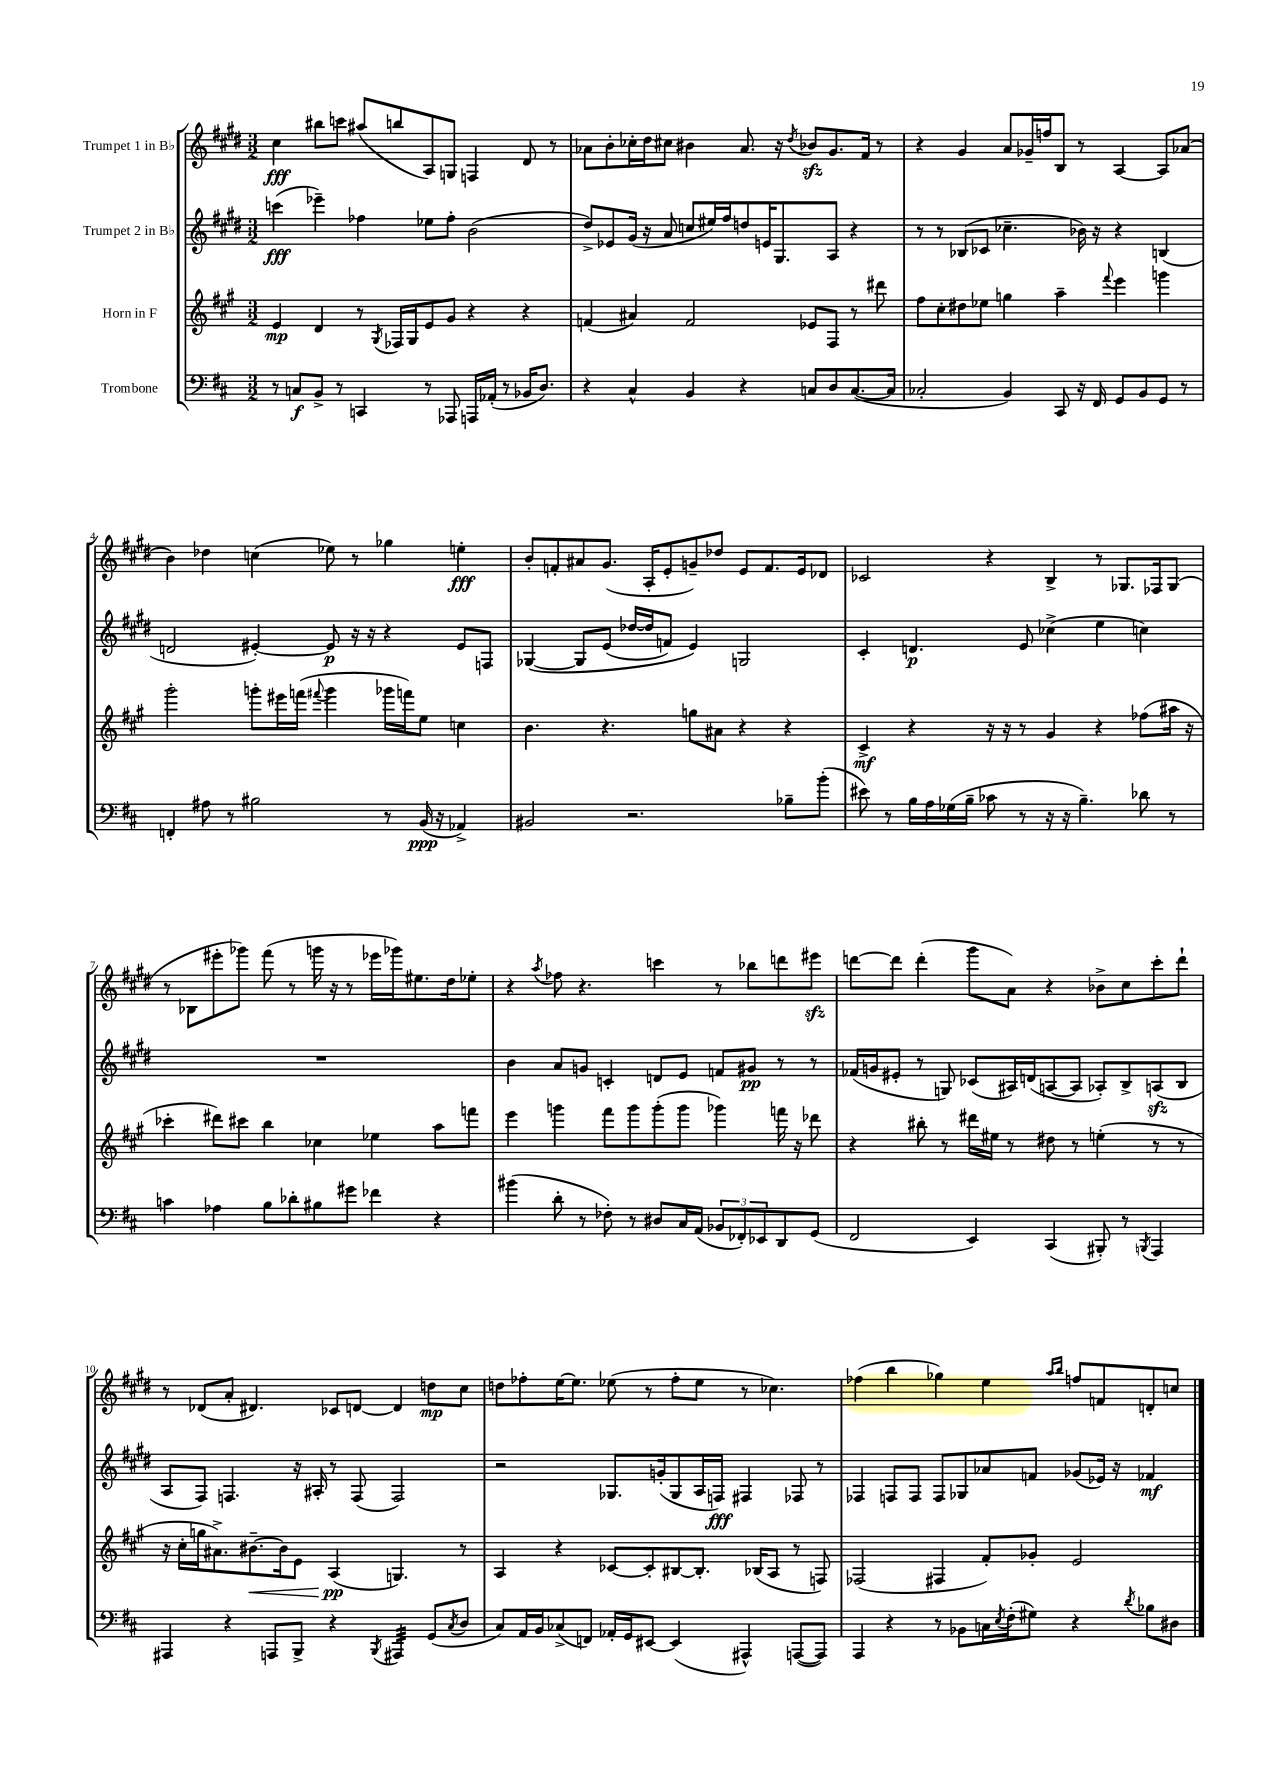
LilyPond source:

<<
\new StaffGroup <<
\new Staff = "s0" \with { instrumentName = "Trumpet 1 in Bb" } {
    \clef treble \key e \major \numericTimeSignature \time 3/2
    cis''4\fff bis''8 c'''8 ais''8( b''8 a8) g8 f4 dis'8 r8 |
    aes'8 b'8-. ces''16-. dis''16 cis''8 bis'4 aes'8. r16 \acciaccatura { dis''8 } bes'8\sfz gis'8. fis'16 r8 |
    r4 gis'4 a'8 ges'16-- f''16 b8 r8 a4~ a8 aes'8( |
    b'4) des''4 c''4( ees''8) r8 ges''4 e''4-.\fff |
    b'8-. f'8-. ais'8 gis'8.( a16-. e'8-. g'8--) des''8 e'8 f'8. e'16 des'8 |
    ces'2 r4 b4-> r8 ges8. fes16 ges8( |
    r8 bes8 eis'''8-. ges'''8) fis'''8( r8 g'''16 r16 r8 ees'''16 ges'''16) eis''8. dis''16 ees''8-. |
    r4 \acciaccatura { a''8 } fes''8 r4. c'''4 r8 bes''8 d'''8 eis'''8\sfz |
    d'''8~ d'''8 d'''4-.( gis'''8 a'8) r4 bes'8-> cis''8 cis'''8-. d'''8-! |
    r8 des'8( a'8-. dis'4.) ces'8 d'8~ d'4 d''8\mp cis''8 |
    d''8 fes''8-. e''16~ e''8. ees''8( r8 fes''8-. ees''8 r8 ces''4.) |
    fes''4( b''4 ges''4) e''4 \grace { a''16 b''16 } f''8 f'8 d'8-. c''8 \bar "|." |
}
\new Staff = "s1" \with { instrumentName = "Trumpet 2 in Bb" } {
    \clef treble \key e \major \numericTimeSignature \time 3/2
    c'''4\fff( ees'''4--) fes''4 ees''8 fes''8-. b'2( |
    dis''8->) ees'8 gis'16( r16 a'8 c''8 eis''16) fis''16 d''8 e'16 gis8. a8 r4 |
    r8 r8 bes8( ces'8 ces''4.-- bes'16) r16 r4 b4( |
    d'2 eis'4~-.) eis'8\p r16 r16 r4 eis'8 f8 |
    ges4~\( ges8 e'8( des''16~ des''16 f'8) e'4\) g2 |
    cis'4-. d'4.\p e'8 ces''4->( e''4 c''4) |
    R1. |
    b'4 a'8 g'8 c'4-. d'8 e'8 f'8 gis'8\pp r8 r8 |
    fes'16( g'16 eis'8-. r8 g8) ces'8( ais16) d'16( a8~ a8 aes8-.) b8-> a8\sfz( b8 |
    a8 fis8) f4. r16 ais16-. r8 f8( f2) |
    r2 ges8. g'16-.( ges8 a16 f16\fff) fis4 fes8 r8 |
    fes4 f8 f8 f8 ges8 aes'8 f'8 ges'8( ees'16) r16 fes'4\mf \bar "|." |
}
\new Staff = "s2" \with { instrumentName = "Horn in F" } {
    \clef treble \key a \major \numericTimeSignature \time 3/2
    e'4\mp d'4 r8 \acciaccatura { gis8 } fes16 gis16 e'8 gis'8 r4 r4 |
    f'4( ais'4) f'2 ees'8 fis8 r8 dis'''8 |
    fis''8 cis''8-. dis''8 ees''8 g''4 a''4-- \appoggiatura { fis'''8 } e'''4 g'''4 |
    gis'''2-. g'''8-. eis'''16 f'''16( \appoggiatura { fis'''8 } g'''4 ges'''16 f'''16) e''8 c''4 |
    b'4. r4. g''8 ais'8 r4 r4 |
    cis'4->\mf r4 r16 r16 r8 gis'4 r4 fes''8( ais''16 r16 |
    ces'''4-. dis'''8) cis'''8 b''4 ces''4 ees''4 a''8 f'''8 |
    e'''4 g'''4 fis'''8 g'''8 g'''8-.( g'''8 ges'''4) f'''16 r16 des'''8 |
    r4 bis''8-. r8 dis'''16 eis''16 r8 dis''8 r8 e''4-.( r8 r8 |
    r16 cis''16-. g''16 ais'8.->) bis'8.~--\< bis'16 e'8 a4\pp\!( g4.) r8 |
    a4 r4 ces'8~ ces'8-. bis8~ bis8.-. bes16( a8 r8 f8) |
    fes2( fis4 fis'8-.) ges'8-. e'2 \bar "|." |
}
\new Staff = "s3" \with { instrumentName = "Trombone" } {
    \clef bass \key d \major \numericTimeSignature \time 3/2
    r8 c8\f b,8-> r8 c,4 r8 aes,,8 a,,16 aes,16-.( r8 bes,16 d8.) |
    r4 cis4-^ b,4 r4 c8 d8 c8.~( c16 |
    ces2-. b,4) cis,8 r16 fis,16 g,8 b,8 g,8 r8 |
    f,4-. ais8 r8 bis2 r8 b,16\ppp( r16 aes,4->) |
    bis,2 r2. bes8-- b'8-.( |
    eis'8) r8 b16 a16 ges16( b16-- ces'8 r8 r16 r16 b4.--) des'8 r8 |
    c'4 aes4 b8 des'8-. bis8 gis'8 fes'4 r4 |
    bis'4( d'8-. r8 fes8-.) r8 dis8 cis16 a,16( \tuplet 3/2 { bes,8 fes,8-.) ees,8 } d,8 g,8( |
    fis,2 e,4) cis,4( bis,,8-.) r8 \acciaccatura { b,,8 } a,,4 |
    ais,,4 r4 a,,8 b,,8-> r4 \acciaccatura { b,,8 } ais,,4:32 g,8( \acciaccatura { cis8 } d8 |
    cis8) a,16 b,16 ces8->( f,8) aes,16-. g,16 eis,8~ eis,4( ais,,4-^) a,,8~( a,,8) |
    a,,4 r4 r8 bes,8 c16 \acciaccatura { e8 } fis16-.( gis8) r4 \acciaccatura { d'8 } bes8 dis8 \bar "|." |
}
>>
>>
